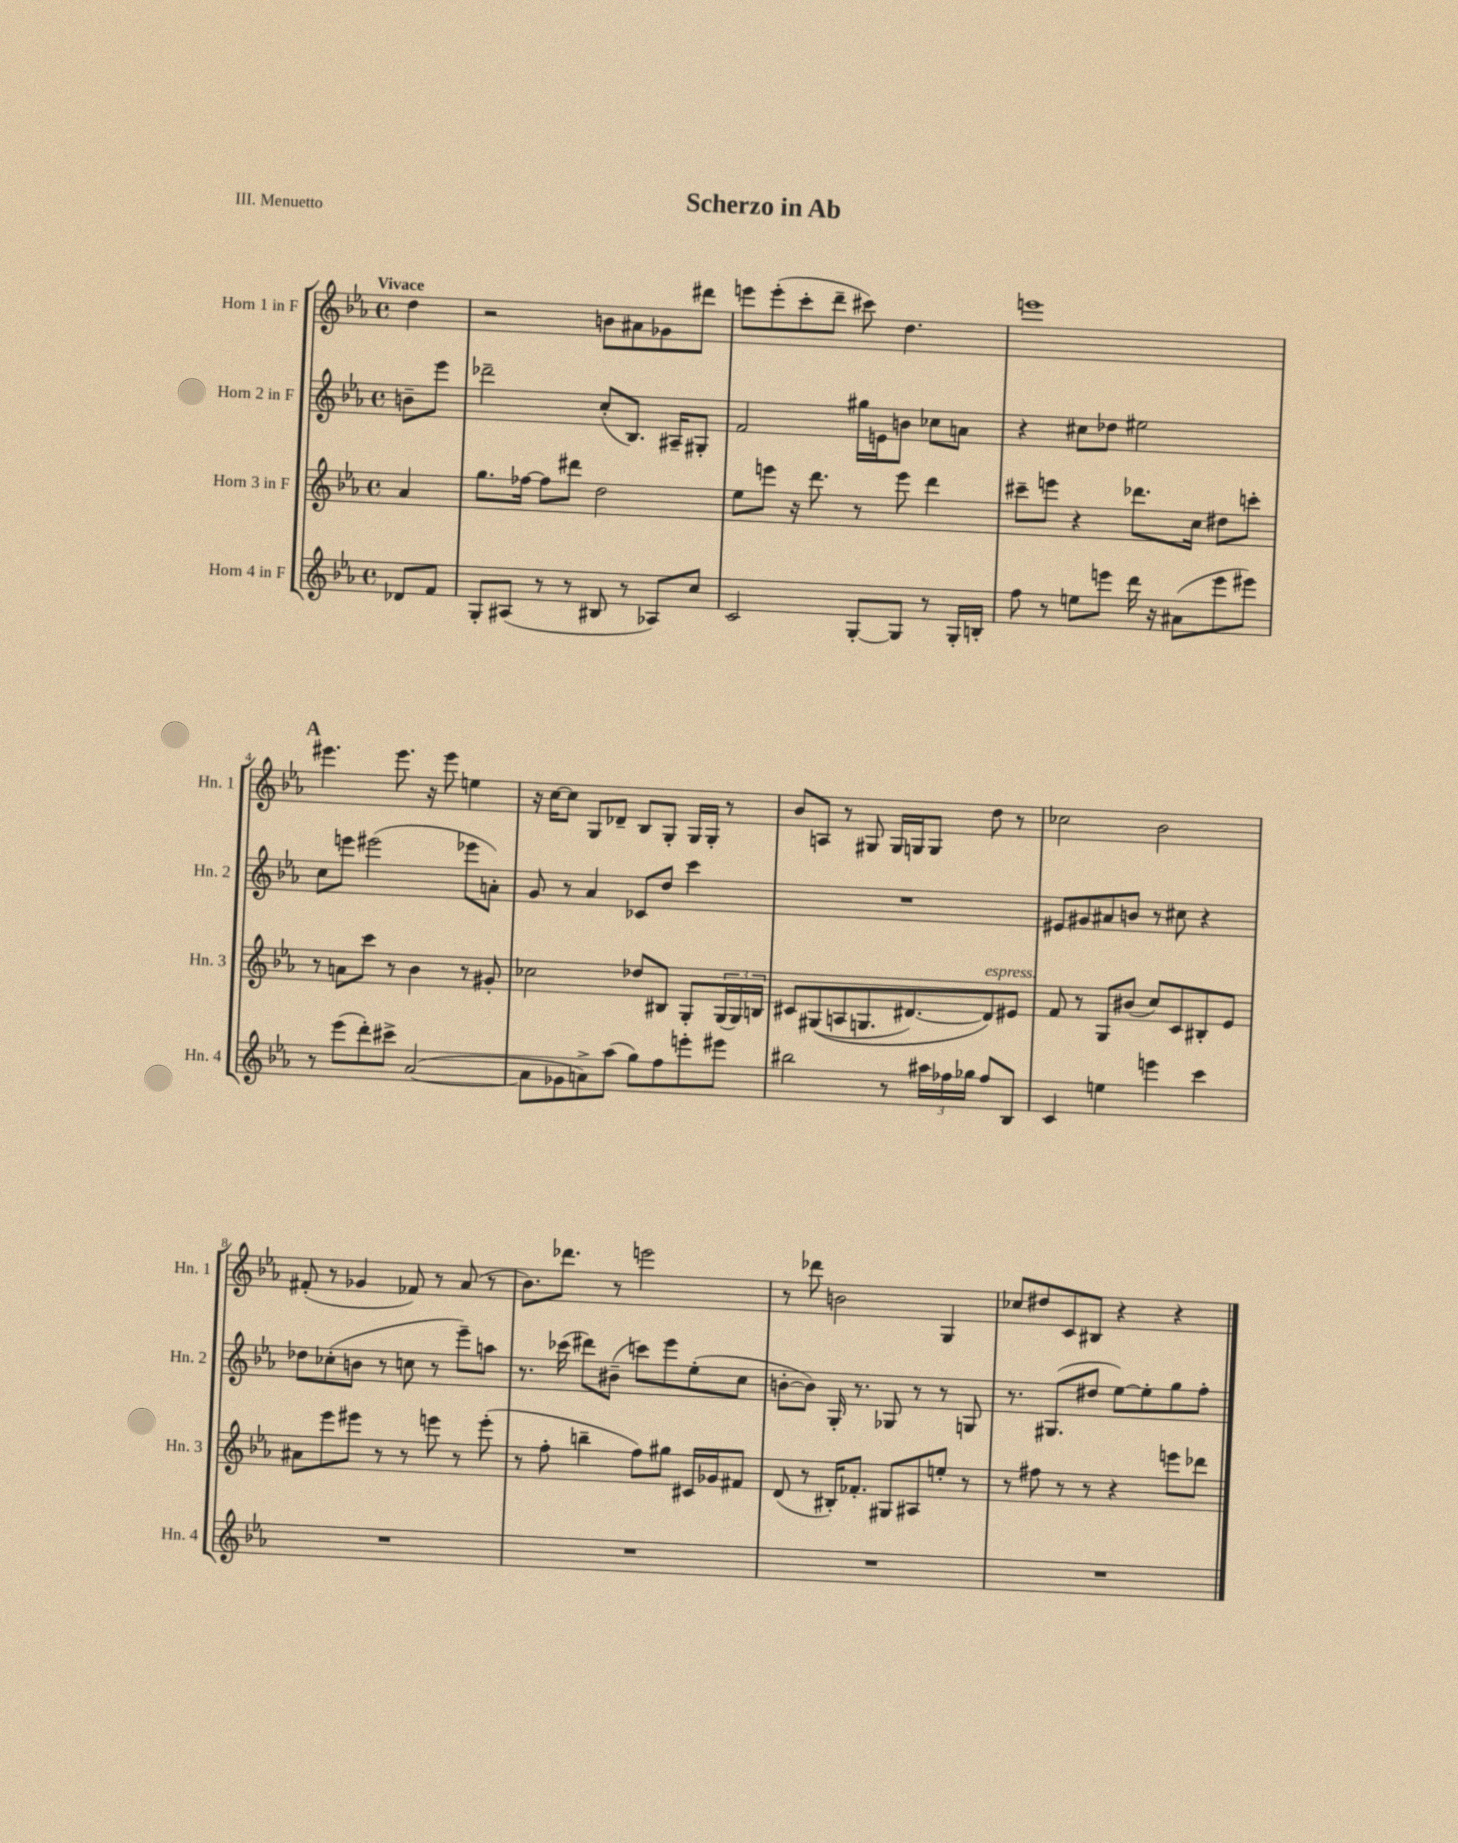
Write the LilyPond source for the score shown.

\header { title = "Scherzo in Ab" piece = "III. Menuetto" }
<<
\new StaffGroup <<
\new Staff = "s0" \with { instrumentName = "Horn 1 in F" shortInstrumentName = "Hn. 1" } {
    \clef treble \key ees \major \defaultTimeSignature \time 4/4 \partial 4 \tempo "Vivace"
    d''4 |
    r2 b'8 ais'8 ges'8 dis'''8 |
    e'''8 e'''8-.( c'''8-. d'''8-- cis'''8) d''4. |
    e'''1 |
    \mark \markup { \bold "A" } eis'''4. eis'''8. r16 eis'''8 e''4 |
    r16 c''16~ c''8 g8 des'8-- bes8 g8-. g16 g16-. r8 |
    bes'8 a8 r8 gis8 gis16 g16 g8 d''8 r8 |
    ces''2 bes'2 |
    fis'8-.( r8 ges'4 fes'8) r8 aes'8( r8 |
    bes'8.) des'''8. r8 e'''2 |
    r8 des'''8 b'2 g4 |
    ces''8 dis''8 c'8 bis8 r4 r4 \bar "|." |
}
\new Staff = "s1" \with { instrumentName = "Horn 2 in F" shortInstrumentName = "Hn. 2" } {
    \clef treble \key ees \major \defaultTimeSignature \time 4/4 \partial 4
    b'8-- ees'''8 |
    des'''2-- c''8-.( bes8.) ais16-- gis8-. |
    f'2 gis''16 e'16 b'8 ces''8 a'8 |
    r4 cis''8 des''8 eis''2 |
    \mark \markup { \bold "A" } c''8 e'''8 eis'''2( ees'''8 a'8-.) |
    g'8 r8 aes'4 ces'8 d''8 c'''4 |
    R1 |
    eis'8 gis'8 ais'8 b'8 r8 cis''8 r4 |
    des''8 ces''8-.( b'8 r8 c''8 r8 ees'''8--) a''8 |
    r8. ces'''16( dis'''8) bis'8--( c'''8) ees'''8 ees''8-.( c''8 |
    b'8~-. b'8) g16-. r8. ges8 r8 r8 g8 |
    r8. gis8.( dis''8 ees''8~) ees''8-. g''8 f''8-. \bar "|." |
}
\new Staff = "s2" \with { instrumentName = "Horn 3 in F" shortInstrumentName = "Hn. 3" } {
    \clef treble \key ees \major \defaultTimeSignature \time 4/4 \partial 4
    aes'4 |
    g''8. fes''16~ fes''8 dis'''8 d''2 |
    ees''8 e'''8 r16 d'''8. r8 e'''8 d'''4 |
    cis'''8-- e'''8 r4 des'''8. c''16 dis''8 c'''8-. |
    \mark \markup { \bold "A" } r8 a'8 c'''8 r8 bes'4 r8 gis'8-. |
    ces''2 des''8 bis8 g8-. \tuplet 3/2 { g16( g16) b16 } |
    cis'8 gis8(\( a8 g8. dis'8.~) dis'8^\markup { \italic "espress." }\) eis'8 |
    f'8 r8 g8 bis'8( c''8) c'8 bis8-. ees'8 |
    ais'8 ees'''8 eis'''8 r8 r8 e'''8 r8 e'''8-.( |
    r8 f''8-. b''4-- f''8) gis''8 cis'16 ges'16 fis'8 |
    d'8( r8 bis16-.) fes'8.-. gis8 ais8 e''8-. r8 |
    r8 fis''8 r8 r8 r4 e'''8 des'''8 \bar "|." |
}
\new Staff = "s3" \with { instrumentName = "Horn 4 in F" shortInstrumentName = "Hn. 4" } {
    \clef treble \key ees \major \defaultTimeSignature \time 4/4 \partial 4
    des'8 f'8 |
    g8-. ais8( r8 r8 bis8 r8 aes8) c''8 |
    c'2 g8~-. g8 r8 g16-. b16-. |
    f''8 r8 e''8 e'''8 d'''16 r16 ais'8( e'''8 eis'''8) |
    \mark \markup { \bold "A" } r8 ees'''8( d'''8-.) cis'''8-> aes'2~( |
    aes'8 ges'8 a'8->) aes''8( g''8) f''8 e'''8-. eis'''8 |
    bis''2 r8 \tuplet 3/2 { ais''16 fes''16 ges''16 } fes''8 bes8 |
    c'4 e''4 e'''4 c'''4 |
    R1 |
    R1 |
    R1 |
    R1 \bar "|." |
}
>>
>>
